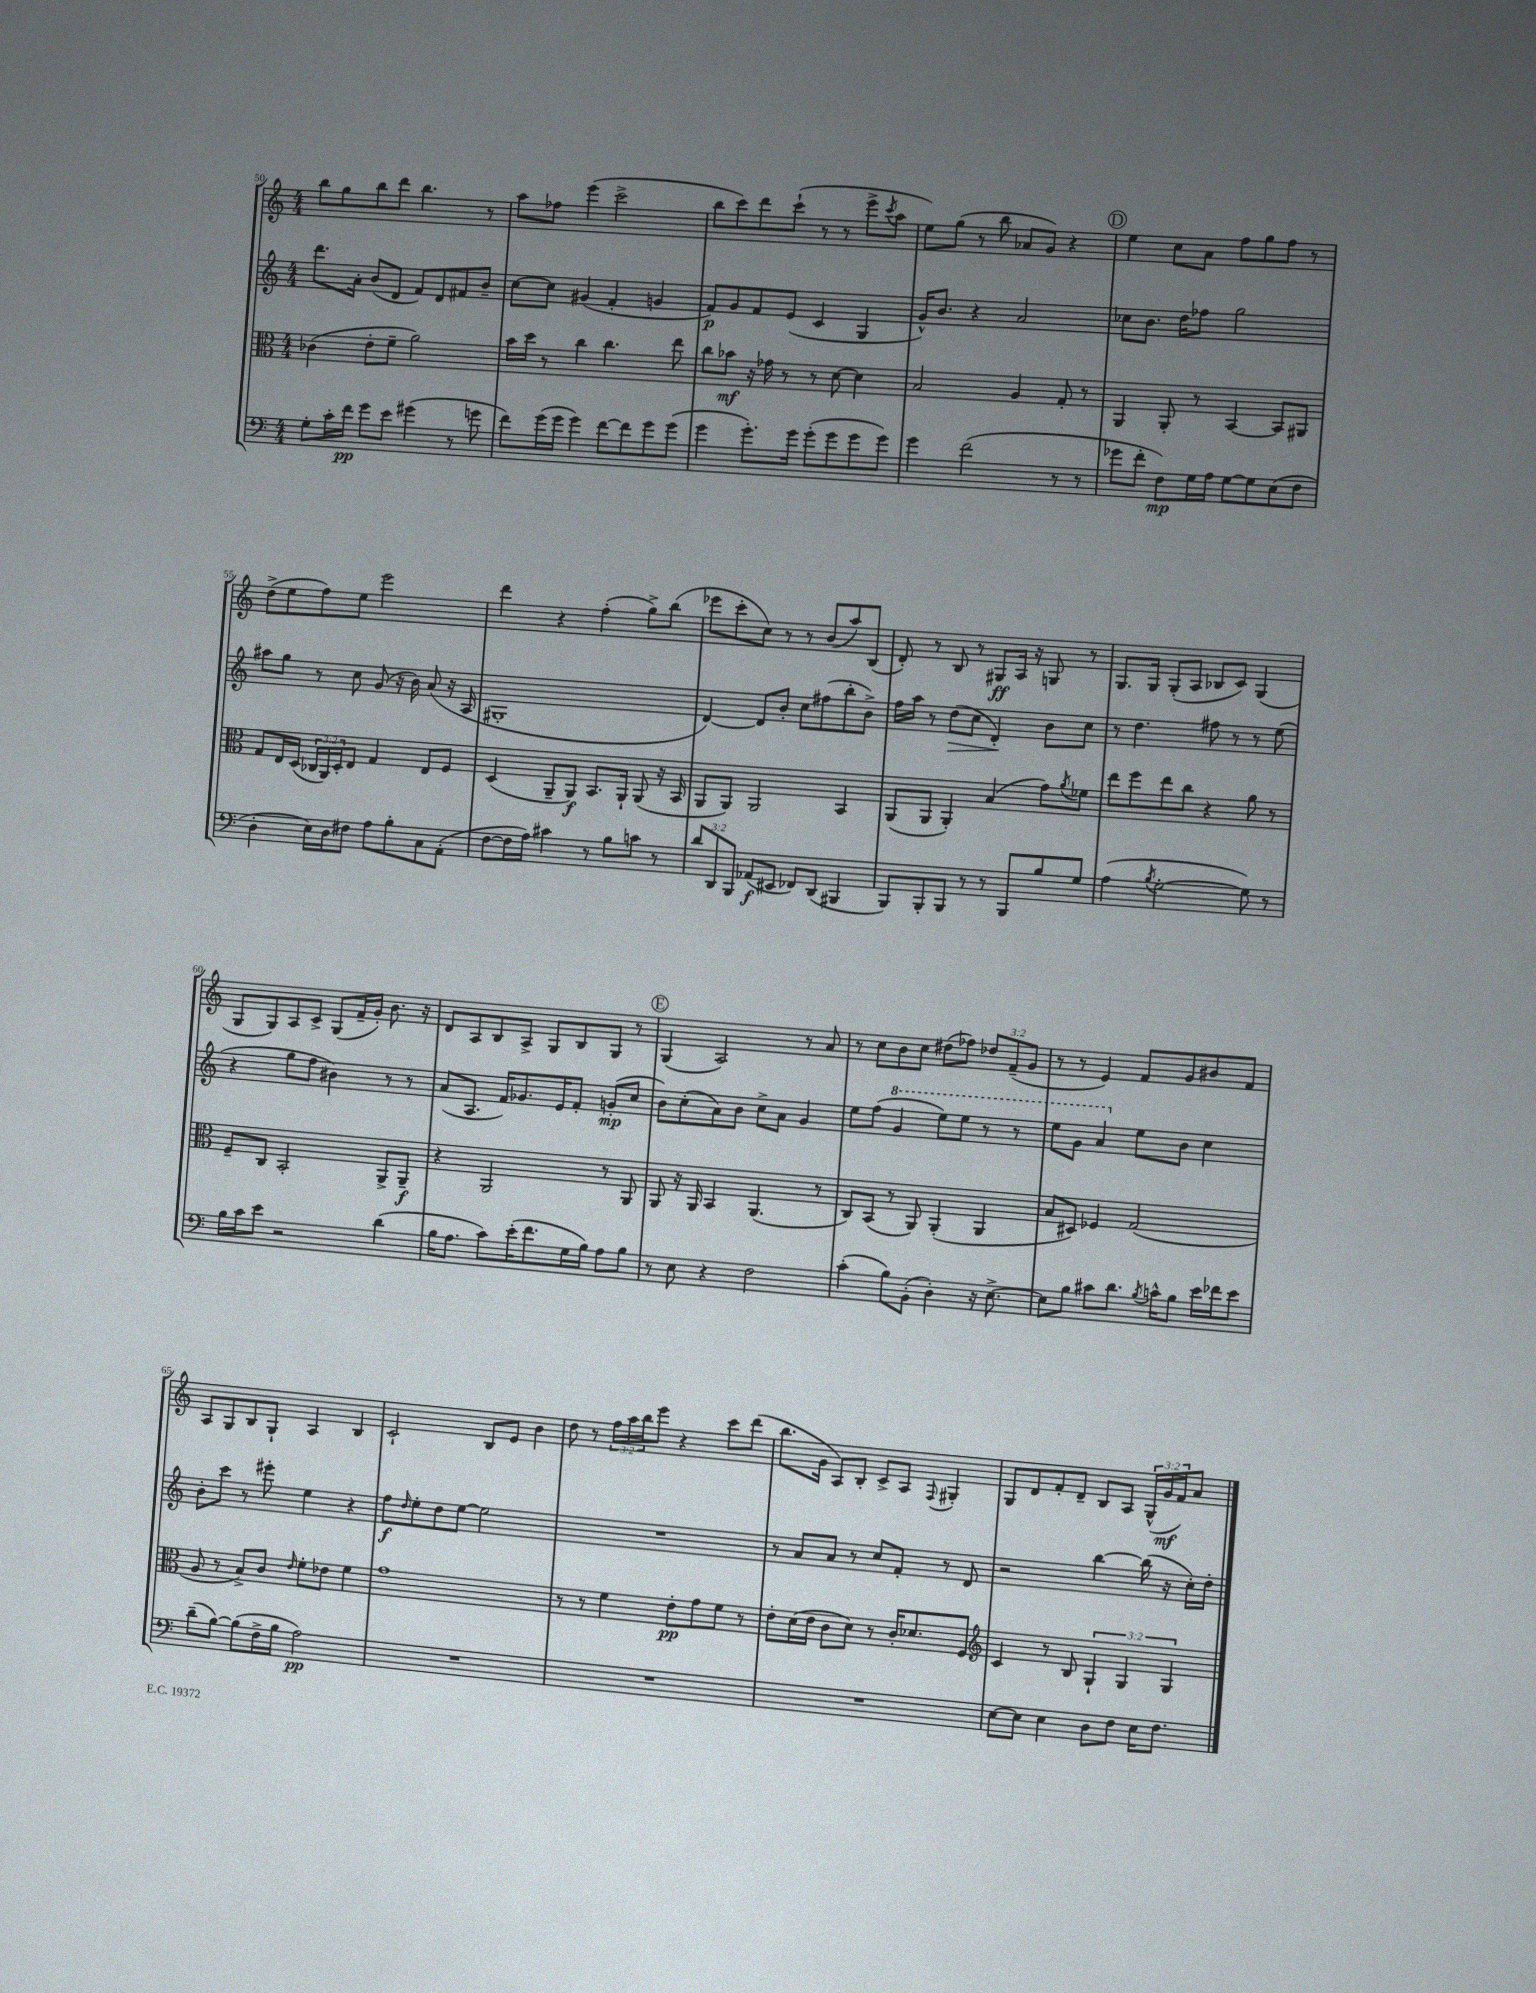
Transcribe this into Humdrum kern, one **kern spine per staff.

**kern	**dynam	**kern	**dynam	**kern	**dynam	**kern	**dynam
*part4	*part4	*part3	*part3	*part2	*part2	*part1	*part1
*staff4	*staff4	*staff3	*staff3	*staff2	*staff2	*staff1	*staff1
*clefF4	*	*clefC3	*	*clefG2	*	*clefG2	*
*k[]	*	*k[]	*	*k[]	*	*k[]	*
*M4/4	*	*M4/4	*	*M4/4	*	*M4/4	*
=50	=50	=50	=50	=50	=50	=50	=50
8G'\L	.	(4c-X\	.	8.ddd\L	.	8bb\L	.
16c'\L	.	.	.	.	.	8gg\	.
16f\JJ	pp	.	.	16a'\Jk	.	.	.
8g\L	.	8e'\L	.	(8b/L	.	8bb\	.
8e\J	.	8f~\J	.	8d/J	.	8ddd\J	.
(4g#X\	.	2a\)	.	8f/L)	.	4.bb\	.
.	.	.	.	8d/	.	.	.
8r	.	.	.	8f#X/	.	.	.
8gn\	.	.	.	8b~/J	.	8r	.
=51	=51	=51	=51	=51	=51	=51	=51
8f\L)	.	16b\LL	.	[8cc\L	.	8aa\L	.
.	.	16dd\JJ	.	.	.	.	.
(16g\L	.	8r	.	8cc\J]	.	8ff-X\J	.
16g\JJ	.	.	.	.	.	.	.
4g\)	.	4cc\	.	(4g#X/	.	(4eee\	.
[8f\L	.	4.cc\	.	4f'/	.	2ccc^\	.
8f\]	.	.	.	.	.	.	.
8g\	.	.	.	4gn/	.	.	.
(8g\J	.	8ee\	.	.	.	.	.
=52	=52	=52	=52	=52	=52	=52	=52
4g\	.	8cc\L	.	8f/L)	p	8bb\L	.
.	.	8b-X\J	mf	8g/	.	8ccc\)	.
8.g'\L)	.	16r	.	8f/	.	8ddd\	.
.	.	16g-X\	.	.	.	.	.
.	.	8r	.	(8e/J	.	(8ccc`\J	.
16g\Jk	.	.	.	.	.	.	.
(8g'\L	.	8r	.	4c/	.	8r	.
8g\	.	[8d\	.	.	.	8r	.
8g\	.	4d\]	.	4G/	.	8eee^\L	.
.	.	.	.	.	.	8qccc/	.
8g\J)	.	.	.	.	.	8aa\J	.
=53	=53	=53	=53	=53	=53	=53	=53
4g\	.	2B/	.	16g^^/KL)	.	8ee\L)	.
.	.	.	.	8.b/J	.	.	.
.	.	.	.	.	.	(8gg\J	.
(2f\	.	.	.	4r	.	8r	.
.	.	.	.	.	.	8bb\	.
.	.	4A/	.	2a/	.	8a-X/L	.
.	.	.	.	.	.	8g/J)	.
8r	.	8G'/	.	.	.	4r	.
8r	.	8r	.	.	.	.	.
!!LO:REH:place=s1:t=D
=54	=54	=54	=54	=54	=54	=54	=54
8g-X\L	.	4AA/	.	8cc-X\L	.	4ee\	.
8f'\J	.	.	.	8.b\J	.	.	.
8F\L)	mp	8AA'/	.	.	.	8cc\L	.
.	.	.	.	16dd\KL	.	.	.
16G\L	.	8r	.	8ff-X\J	.	8a\J	.
16A\JJ	.	.	.	.	.	.	.
[8G\L	.	[4BB/	.	2gg\	.	8ff\L	.
8G\]	.	.	.	.	.	8gg\	.
(8E\	.	8BB/L]	.	.	.	8ff\J	.
8F\J	.	8AA#X/J	.	.	.	8r	.
!!LO:LB:g=z
=55	=55	=55	=55	=55	=55	=55	=55
4D'\	.	8G/L	.	8aa#X\L	.	(8dd^\L	.
.	.	16E/L	.	8gg\J	.	8ee\	.
.	.	(16D/JJ	.	.	.	.	.
16E\LL)	.	24C-X/LL	.	8r	.	8ff\)	.
.	.	24AA/)	.	.	.	.	.
16D\J	.	.	.	.	.	.	.
.	.	24D'/J	.	.	.	.	.
8F#X\J	.	8E/J	.	8cc\	.	8ee\J	.
8A\L	.	4G/	.	(8g/	.	2eee\	.
8B'\	.	.	.	16r	.	.	.
.	.	.	.	16b\)	.	.	.
8C\	.	8E/L	.	(8a/	.	.	.
(8AA'\J	.	8F/J	.	16r	.	.	.
.	.	.	.	16A/	.	.	.
=56	=56	=56	=56	=56	=56	=56	=56
[8F\L	.	(4D/	.	1G#X'	.	4ddd\	.
16F\L]	.	.	.	.	.	.	.
16A\JJ)	.	.	.	.	.	.	.
4c#X\	.	8AA~/L	.	.	.	4r	.
.	.	8AA/J)	f	.	.	.	.
8r	.	8.BB/L	.	.	.	(4ff'\	.
8B\L	.	.	.	.	.	.	.
.	.	16AA`/Jk	.	.	.	.	.
8cn\J	.	(8AA/	.	.	.	8gg^\L)	.
8r	.	16r	.	.	.	(8bb\J	.
.	.	16BB/	.	.	.	.	.
=57	=57	=57	=57	=57	=57	=57	=57
12d/L	.	8AA/L	.	[4d/)	.	8eee-X\L	.
12DD/	.	.	.	.	.	.	.
.	.	8AA/J)	.	.	.	8ccc'\	.
12BBB/J	.	.	.	.	.	.	.
(8AA-X/L	f	2AA/	.	8d/L]	.	8cc\J)	.
8EE#X/J	.	.	.	8b'/J	.	8r	.
8FF-X/L)	.	.	.	8cc\L	.	8r	.
(8DD/J	.	.	.	(8ff#X\	.	(8b/L	.
4BBB#X/	.	4BB/	.	8bb'\	.	8aa/)	.
.	.	.	.	8b^\J)	.	(8B/J	.
=58	=58	=58	=58	=58	=58	=58	=58
8BBB/L)	.	(8AA/L	.	16ff\LL	.	8d'/)	.
.	.	.	.	16aa\JJ	.	.	.
8BBB'/	.	8AA/J	.	8r	.	8r	.
!	!	!	!	!	!LO:HP:b	!	!
8BBB/J	.	4AA'/)	.	(8dd\L	>	8B/	.
8r	.	.	.	8cc\J	.	8r	.
8r	.	(4B/	.	4d'/)	.	8G#X/L	ff
8BBB/L	.	.	.	.	.	16A/Jk	.
.	.	.	.	.	.	16r	.
8B/	.	8g\L)	.	8b\L	]	8Gn/	.
.	.	8qa/	.	.	.	.	.
8G/J	.	8f-X\J	.	8cc\J	.	8r	.
=59	=59	=59	=59	=59	=59	=59	=59
(4A\	.	8ee\L	.	8r	.	8.G/L	.
.	.	8ff\	.	4.dd\	.	.	.
.	.	.	.	.	.	16G/Jk	.
8qB/	.	.	.	.	.	.	.
[2G'\	.	8ee\	.	.	.	(8G'/L	.
.	.	8cc\J	.	.	.	8A/J	.
.	.	4r	.	8ff#X\	.	8B-X/L	.
.	.	.	.	8r	.	8c/J)	.
8G\])	.	8a\	.	8r	.	(4G/	.
8r	.	8r	.	(8ee\	.	.	.
!!LO:LB:g=z
=60	=60	=60	=60	=60	=60	=60	=60
16B\LL	.	8F~/L	.	4r	.	8G/L	.
16c\J	.	.	.	.	.	.	.
8e\J	.	8C/J	.	.	.	8G/)	.
2r	.	2BB'/	.	8gg\L	.	8A/	.
.	.	.	.	8ff\J	.	8c^/J	.
.	.	.	.	4b#X\)	.	(8G/L	.
.	.	.	.	.	.	16f~/L	.
.	.	.	.	.	.	16g'/JJ)	.
(4d\	.	8AA^/L	.	8r	.	8.b\	.
.	.	8AA~/J	f	8r	.	.	.
.	.	.	.	.	.	16r	.
=61	=61	=61	=61	=61	=61	=61	=61
16B\KL	.	4r	.	(8a/L	.	8d/L	.
8.A\J	.	.	.	.	.	.	.
.	.	.	.	8.A/J	.	8A/	.
8c\L)	.	2AA/	.	.	.	8B/	.
.	.	.	.	16f/KL)	.	.	.
(16e'\K	.	.	.	8.g-X/	.	8A^/J	.
8.f\	.	.	.	.	.	.	.
.	.	.	.	.	.	8G/L	.
.	.	.	.	16e/K	.	.	.
16G\L	.	.	.	8f'/J	.	8B/	.
16B\JJ)	.	.	.	.	.	.	.
8A\L	.	8r	.	(8gn'/L	mp	8G/J	.
8B\J	.	8AA/	.	8cc/J	.	8r	.
!!LO:REH:place=s1:t=E
=62	=62	=62	=62	=62	=62	=62	=62
8r	.	8AA/	.	8b\L)	.	(4G/	.
8E\	.	16r	.	(8cc'\	.	.	.
.	.	16AA/	.	.	.	.	.
4r	.	4BB/	.	8a\)	.	2A/)	.
.	.	.	.	8b\J	.	.	.
2F\	.	(4.AA/	.	8cc^\L	.	.	.
.	.	.	.	8a\J	.	.	.
.	.	.	.	4g/	.	8r	.
.	.	8r	.	.	.	8a/	.
=63	=63	=63	=63	=63	=63	=63	=63
(4c'\	.	8C/L)	.	8ee\L	.	8r	.
.	.	(8BB/J	.	(8ff\J	.	8cc\L	.
*	*	*	*	*8va	*	*	*
8B\L)	.	8r	.	4gg/	.	8b\	.
(8BB'\J	.	8AA/)	.	.	.	8cc\J	.
4D'\)	.	(4AA'/	.	8eee\L)	.	(8dd#X\L	.
.	.	.	.	8eee\J	.	8ff-X\J)	.
16r	.	4AA/	.	8r	.	12dd-X/L	.
[8.E^\	.	.	.	.	.	.	.
.	.	.	.	.	.	(12f~/	.
.	.	.	.	8r	.	.	.
.	.	.	.	.	.	12g/J	.
=64	=64	=64	=64	=64	=64	=64	=64
8E\L]	.	8B/L	.	8eee\L	.	8r	.
8B\J	.	8D#X/J)	.	8gg\J	.	8r	.
8c#X\L	.	4F-X/	.	4aa/	.	4e/)	.
8.d\J	.	.	.	.	.	.	.
*	*	*	*	*X8va	*	*	*
.	.	(2G/	.	8ee\L	.	8f/L	.
8qB/	.	.	.	.	.	.	.
16cn^^\KL	.	.	.	.	.	.	.
8B\J	.	.	.	8b\J	.	8g/	.
16e\LL	.	.	.	4cc\	.	8b#X/	.
16f-X\J	.	.	.	.	.	.	.
8e\J	.	.	.	.	.	8f/J	.
!!LO:LB:g=z
=65	=65	=65	=65	=65	=65	=65	=65
(8d~\L	.	8A/	.	8b'\L	.	8A/L	.
[8B\J)	.	8r	.	8ccc\J	.	8G/	.
(8B\L]	.	8B^/L)	.	8r	.	8B/	.
16F^\L	.	8c/J	.	8eee#X'\	.	8G`/J	.
16B\JJ	.	.	.	.	.	.	.
.	.	16qqe/	.	.	.	.	.
2A\)	pp	8f'\L	.	4ee\	.	4A/	.
.	.	8e-X\J	.	.	.	.	.
.	.	4f\	.	4r	.	4B/	.
=66	=66	=66	=66	=66	=66	=66	=66
1r	.	1g	.	8ff\L	f	2c`/	.
.	.	.	.	16qqdd/	.	.	.
.	.	.	.	8ee'\	.	.	.
.	.	.	.	8dd\	.	.	.
.	.	.	.	[8ee\J	.	.	.
.	.	.	.	2ee\]	.	8B/L	.
.	.	.	.	.	.	8e/J	.
.	.	.	.	.	.	4b\	.
=67	=67	=67	=67	=67	=67	=67	=67
1r	.	8r	.	1r	.	8dd\	.
.	.	8r	.	.	.	8r	.
.	.	4f\	.	.	.	24ff\LL	.
.	.	.	.	.	.	24aa\	.
.	.	.	.	.	.	24bb\J	.
.	.	.	.	.	.	8eee\J	.
.	.	8e'\L	pp	.	.	4r	.
.	.	8g\	.	.	.	.	.
.	.	8f\J	.	.	.	8ccc\L	.
.	.	8r	.	.	.	(8ddd\J	.
=68	=68	=68	=68	=68	=68	=68	=68
1r	.	8e'\L	.	8r	.	8.bb\L	.
.	.	(16d\L	.	8a/L	.	.	.
.	.	16e\JJ	.	.	.	16g\Jk	.
.	.	8c\L	.	8a/J	.	8A/L)	.
.	.	8d\J)	.	8r	.	8B'/J	.
.	.	8r	.	8cc/L	.	8c^/L	.
.	.	16c'/KL	.	8f'/J	.	8A/J	.
.	.	8.d-X/	.	.	.	.	.
.	.	.	.	.	.	8qqF/	.
.	.	.	.	8r	.	4G#X'/	.
.	.	8F/J	.	8d/	.	.	.
=69	=69	=69	=69	=69	=69	=69	=69
*	*	*clefG2	*	*	*	*	*
[8E\L	.	4c/	.	2r	.	8G/L	.
8E\J]	.	.	.	.	.	8d/	.
4E\	.	8r	.	.	.	8f'/	.
.	.	8B/	.	.	.	8d~/J	.
8D\L	.	6G`/	.	[4bb\	.	8B/L	.
8F\J	.	.	.	.	.	8A/J	.
.	.	6G/	.	.	.	.	.
16E\KL	.	.	.	(16bb\]	.	(24G^^/LL	.
.	.	.	.	.	.	24g/	mf
8.F\J	.	.	.	16r	.	.	.
.	.	6G/	.	.	.	24f/J)	.
.	.	.	.	16cc'\LL)	.	8a/J	.
.	.	.	.	16dd'\JJ	.	.	.
==	==	==	==	==	==	==	==
*-	*-	*-	*-	*-	*-	*-	*-
